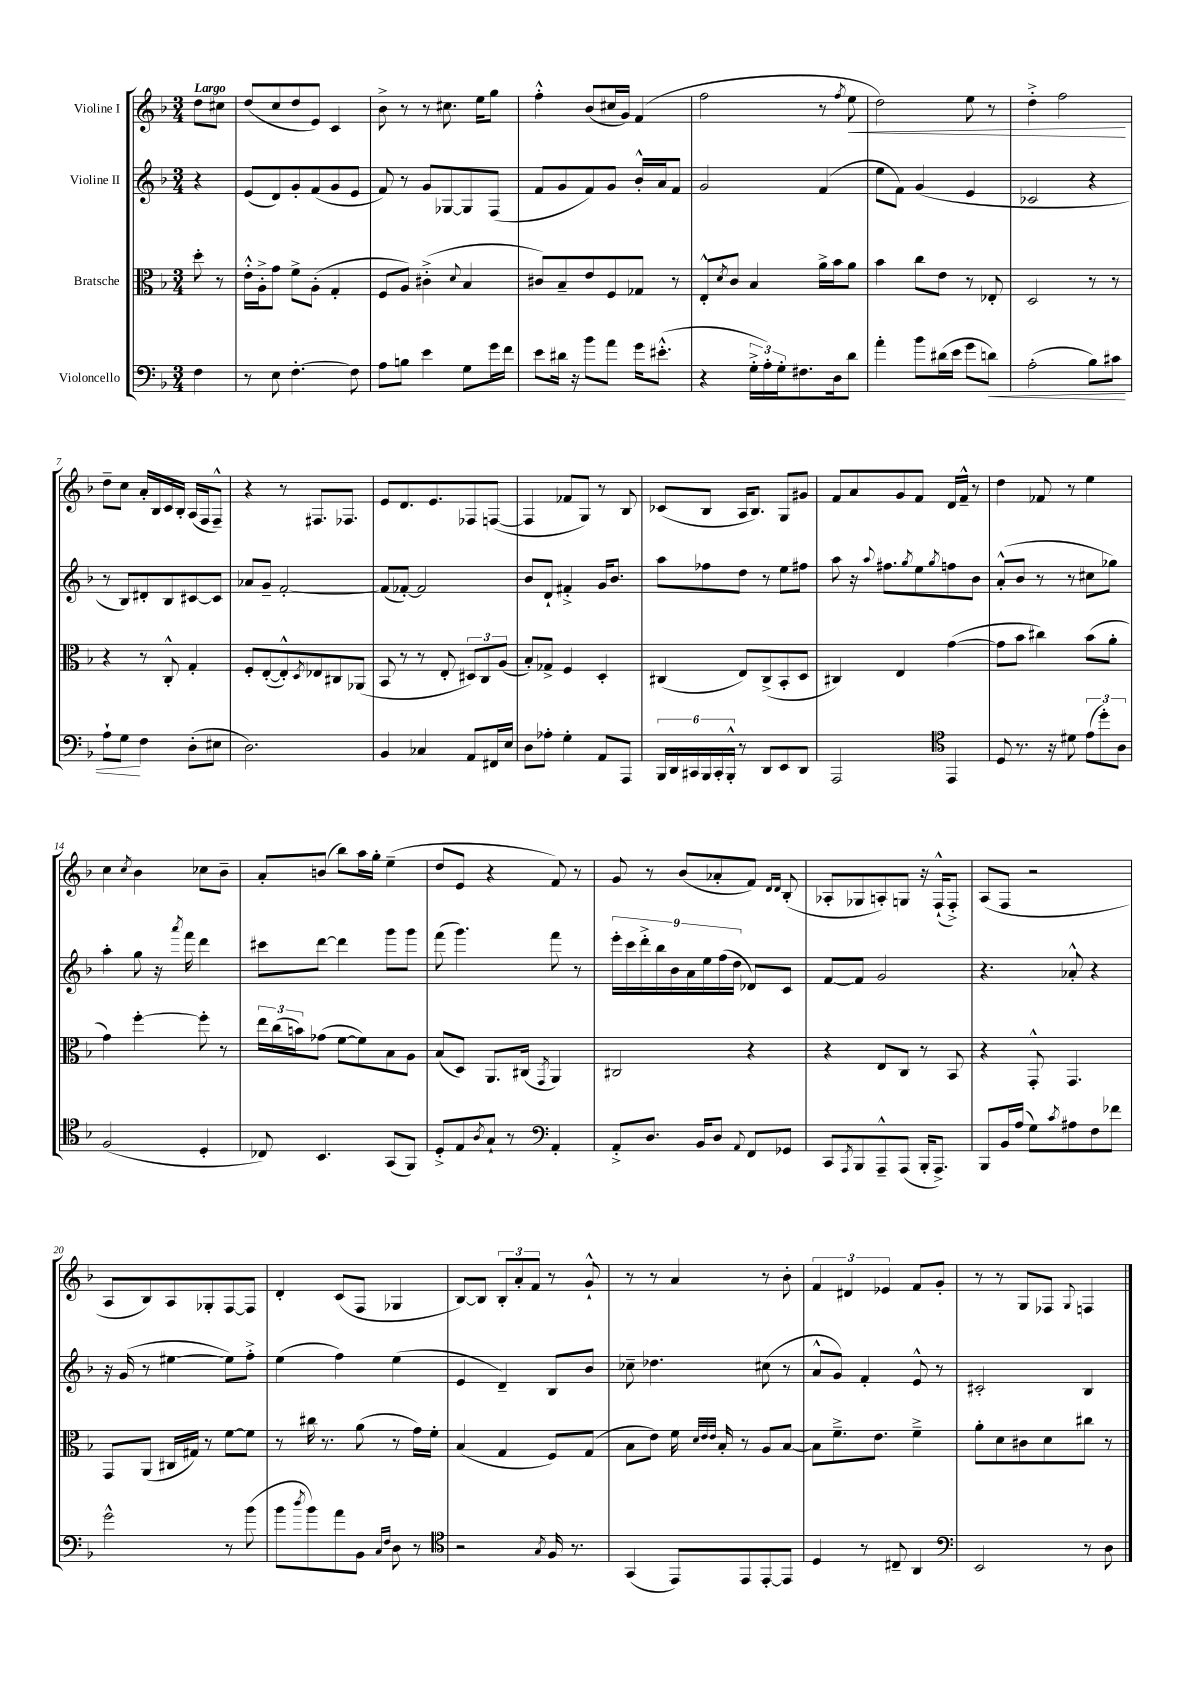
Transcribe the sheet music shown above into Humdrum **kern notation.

**kern	**dynam	**kern	**kern	**kern	**dynam
*part4	*part4	*part3	*part2	*part1	*part1
*staff4	*staff4	*staff3	*staff2	*staff1	*staff1
*I"Violoncello	*	*I"Bratsche	*I"Violine II	*I"Violine I	*
*clefF4	*	*clefC3	*clefG2	*clefG2	*
*k[b-]	*	*k[b-]	*k[b-]	*k[b-]	*
*M3/4	*	*M3/4	*M3/4	*M3/4	*
=	=	=	=	=	=
!	!	!	!	!LO:TX:a:B:t=Largo	!
4F\	.	8dd'\	4r	8dd\L	.
.	.	8r	.	8cc#X\J	.
=1	=1	=1	=1	=1	=1
8r	.	16e'^^\LL	(8e/L	(8dd/L	.
.	.	16A'^\J	.	.	.
8E\	.	8g\J	8d/)	8cc/	.
[4.F'\	.	8f^\L	8g'/	8dd/	.
.	.	(8A'\J	(8f/	8e/J)	.
.	.	4G'/	8g/	4c/	.
8F\]	.	.	8e/J	.	.
=2	=2	=2	=2	=2	=2
8A\L	.	8F/L	8f/)	8b-^\	.
8Bn\J	.	8A/J)	8r	8r	.
4e\	.	(4c#X'^\	8g/L	8r	.
.	.	.	[8G-X/	8.cc#X\	.
.	.	8qqd/	.	.	.
8G\L	.	4B-/	8G-/]	.	.
.	.	.	.	16ee\KL	.
16g\L	.	.	(8F/J	8gg\J	.
16f\JJ	.	.	.	.	.
=3	=3	=3	=3	=3	=3
8e\L	.	8c#X/L)	8f/L	4ff'^^\	.
16d#X\Jk	.	8B-~/	8g/	.	.
16r	.	.	.	.	.
8b-\L	.	8e/	8f/)	(8b-/L	.
8a\J	.	8F/	8g/J	16cc#X/L	.
.	.	.	.	16g/JJ)	.
16g\KL	.	8G-X/J	16b-'^^/LL	(4f/	.
(8.e#X'^^\J	.	.	16a/J	.	.
.	.	8r	8f/J	.	.
=4	=4	=4	=4	=4	=4
4r	.	8E'^^/L	2g/	2ff\	.
.	.	8qd/	.	.	.
.	.	8c/J	.	.	.
24G'^\LL	.	4B-/	.	.	.
24A'\)	.	.	.	.	.
24G'\J	.	.	.	.	.
8.F#X\	.	.	.	.	.
.	.	16a^\LL	(4f/	8r	.
16D\k	.	16b-\J	.	.	.
.	.	.	.	8qff/	.
!	!	!	!	!	!LO:HP:b
8d\J	.	8a\J	.	8ee\	<
=5	=5	=5	=5	=5	=5
4a'\	.	4b-\	8ee\L	2dd\)	.
.	.	.	8f\J)	.	.
8b-\L	.	8cc\L	(4g/	.	.
(16d#X\L	.	8e\J	.	.	.
16e\JJ	.	.	.	.	.
8g\L	.	8r	4e/	8ee\	.
!	!LO:HP:b	!	!	!	!
8dn\J)	<	8E-X'/	.	8r	.
=6	=6	=6	=6	=6	=6
(2A'\	.	2D/	2c-X/	4dd'^\	.
.	.	.	.	2ff\	.
8B-\L)	.	8r	4r	.	.
8c#X\J	.	8r	.	.	.
.	.	.	.	.	[
!!LO:LB:g=z
=7	=7	=7	=7	=7	=7
8A`\L	.	4r	8r	8dd~\L	.
8G\J	.	.	8B-/L)	8cc\J	.
4F\	[	8r	8d#X'/	16a'/LL	.
.	.	.	.	16B-/	.
.	.	8C'^^/	8B-/	16c/	.
.	.	.	.	16B-'/JJ	.
(8D'\L	.	4G'/	[8c#X/	(16A/LL	.
.	.	.	.	16F/J	.
8E#X\J	.	.	8c#/J]	8F~^^/J)	.
=8	=8	=8	=8	=8	=8
2.D\)	.	8F'/L	8a-X/L	4r	.
.	.	([8E'/	8g~/J	.	.
.	.	8E'^^/])	[2f'/	8r	.
.	.	8qD/	.	.	.
.	.	8E-X/	.	8.F#X/L	.
.	.	8C#X/	.	.	.
.	.	.	.	8.F-X/J	.
.	.	(8AA-X/J	.	.	.
=9	=9	=9	=9	=9	=9
4BB-/	.	8BB-/	(8f/L]	8e/L	.
.	.	8r	[8f-X'/J)	8.d/	.
4C-X/	.	8r	2f-/]	.	.
.	.	.	.	8.e/	.
.	.	8E'/	.	.	.
8AA/L	.	12D#X/L)	.	8F-X/	.
.	.	12C/	.	.	.
16FF#X/L	.	.	.	([8Fn/J	.
.	.	(12A/J	.	.	.
16E/JJ	.	.	.	.	.
=10	=10	=10	=10	=10	=10
8D\L	.	8B-'/L)	8b-/L	4F/]	.
8A-X'\J	.	8G-X^/J	8d`/J	.	.
4G'\	.	4F/	4f#X'^/	8f-X/L	.
.	.	.	.	8G/J)	.
8AA/L	.	4D'/	16g/KL	8r	.
.	.	.	8.b-/J	.	.
8AAA/J	.	.	.	8B-/	.
=11	=11	=11	=11	=11	=11
24BBB-/LL	.	(4C#X/	8aa\L	(8c-X/L	.
24DD/	.	.	.	.	.
24CC#X/	.	.	.	.	.
24BBB-/	.	.	8ff-X\	8B-/J	.
24CC#'/	.	.	.	.	.
24BBB-'^^/JJ	.	.	.	.	.
8r	.	8E/L)	8dd\J	16A/KL	.
.	.	.	.	8.B-/J)	.
8DD/L	.	(8C#^/	8r	.	.
8EE/	.	8BB-'/	8ee\L	8G/L	.
8DD/J	.	8D/J	8ff#X\J	8g#X/J	.
=12	=12	=12	=12	=12	=12
2AAA/	.	4C#X/)	8aa\	8f/L	.
.	.	.	16r	8a/	.
.	.	.	8qqaa/	.	.
.	.	.	8.ff#X\L	.	.
.	.	4E/	.	8g/	.
.	.	.	8qgg/	.	.
.	.	.	8ee\	8f/J	.
*clefC4	*	*	*	*	*
.	.	.	8qgg/	.	.
4EE/	.	([4g\	8ffn\	16d/LL	.
.	.	.	.	16f~^^/JJ	.
.	.	.	8b-\J	8r	.
=13	=13	=13	=13	=13	=13
8D/	.	8g\L]	(8a'^^/L	4dd\	.
8.r	.	8b-\J	8b-/J	.	.
.	.	4cc#X\)	8r	8f-X/	.
16r	.	.	.	.	.
8d#X\	.	.	8r	8r	.
(12e\L	.	(8b-\L	8cc#X\L	4ee\	.
12dd'\)	.	.	.	.	.
.	.	8a'\J	8gg-X\J)	.	.
12A\J	.	.	.	.	.
!!LO:LB:g=z
=14	=14	=14	=14	=14	=14
(2F/	.	4g\)	4aa'\	4cc\	.
.	.	.	.	8qcc/	.
.	.	[4ff'\	8gg\	4b-\	.
.	.	.	16r	.	.
.	.	.	8qaaa/	.	.
.	.	.	16fff\	.	.
4D'/	.	8ff'\]	4ddd\	8cc-X\L	.
.	.	8r	.	8b-~\J	.
=15	=15	=15	=15	=15	=15
8C-X/)	.	24ee\LL	8ccc#X\L	8a'/L	.
.	.	(24cc\	.	.	.
.	.	24bn\J)	.	.	.
4.BB-/	.	(8g-X\J	[8ddd\J	(8bn/J	.
.	.	[8f\L	4ddd\]	8bb-\L)	.
.	.	8f\])	.	16aa\L	.
.	.	.	.	16gg'\JJ	.
(8GG/L	.	8B-\	8ggg\L	(4ee~\	.
8FF/J)	.	8A\J	8ggg\J	.	.
=16	=16	=16	=16	=16	=16
8D'^/L	.	(8B-/L	(8fff\	8dd/L	.
8E/	.	8D/J)	4.ggg\)	8e/J	.
8qA/	.	.	.	.	.
8G`/J	.	8.AA/L	.	4r	.
8r	.	.	.	.	.
.	.	(16C#X/Jk	.	.	.
*clefF4	*	*	*	*	*
.	.	8qGG/	.	.	.
4AA'/	.	4AA/)	8fff\	8f/)	.
.	.	.	8r	8r	.
=17	=17	=17	=17	=17	=17
8AA'^/L	.	2C#X/	18eee'\LL	8g/	.
.	.	.	18ccc\	.	.
.	.	.	18ddd'^\	.	.
8.D/J	.	.	.	8r	.
.	.	.	18bb-\	.	.
.	.	.	18b-\	.	.
.	.	.	.	(8b-/L	.
.	.	.	18a\	.	.
16BB-/KL	.	.	.	.	.
.	.	.	18ee\	.	.
8D/J	.	.	.	8a-X'/	.
.	.	.	(18ff\	.	.
.	.	.	18dd\JJ	.	.
8qqAA/	.	.	.	.	.
8FF/L	.	4r	8d-X/L)	8f/J)	.
.	.	.	.	16qqd/LL	.
.	.	.	.	16qqd/JJ	.
8GG-X/J	.	.	8c/J	(8B-'/	.
=18	=18	=18	=18	=18	=18
8CC/L	.	4r	[8f/L	8A-X'/L	.
8qAAA/	.	.	.	.	.
8BBB-/	.	.	8f/J]	8G-X/	.
8AAA~^^/	.	8E/L	2g/	8An'/)	.
(8AAA/J	.	8C/J	.	8Gn/J	.
16BBB-'/KL	.	8r	.	16r	.
8.AAA^/J)	.	.	.	(16F`^^/KL	.
.	.	8BB-/	.	8F'^/J)	.
=19	=19	=19	=19	=19	=19
8BBB-/L	.	4r	4.r	(8A/L	.
16BB-/L	.	.	.	8F/J	.
(16A/JJ	.	.	.	.	.
8G\L)	.	8GG'^^/	.	2r	.
8qc/	.	.	.	.	.
8A#X\	.	4.GG/	8a-X'^^/	.	.
8F\	.	.	4r	.	.
8f-X\J	.	.	.	.	.
!!LO:LB:g=z
=20	=20	=20	=20	=20	=20
2g^^\	.	8GG/L	16r	8A/L	.
.	.	.	(16g/	.	.
.	.	(8AA/J	8r	8B-/)	.
.	.	16C#X/LL	[4ee#X\	8A/	.
.	.	16G#X/JJ)	.	.	.
.	.	8r	.	8G-X'/	.
8r	.	[8f\L	8ee#\L])	[8F/	.
(8b-\	.	8f\J]	8ff'^\J	8F/J]	.
=21	=21	=21	=21	=21	=21
8b-\L	.	8r	(4ee\	4d'/	.
8qdd/	.	.	.	.	.
8b-\)	.	16cc#X\	.	.	.
.	.	8.r	.	.	.
8a\	.	.	4ff\)	(8c/L	.
8BB-\J	.	(8a\	.	8F/J	.
16qqC/LL	.	.	.	.	.
16qqF/JJ	.	.	.	.	.
8D\	.	8r	(4ee\	4G-X/	.
8r	.	16g\LL)	.	.	.
.	.	16f'\JJ	.	.	.
=22	=22	=22	=22	=22	=22
*clefC4	*	*	*	*	*
2r	.	(4B-/	4e/	[8B-/L)	.
.	.	.	.	8B-/J]	.
.	.	4G/	4d~/)	12B-'/L	.
.	.	.	.	12a'/	.
.	.	.	.	12f/J	.
8qG/	.	.	.	.	.
16F/	.	8F/L)	8B-/L	8r	.
8.r	.	.	.	.	.
.	.	(8G/J	8b-/J	8g`^^/	.
=23	=23	=23	=23	=23	=23
(4GG/	.	8B-\L	8cc-X~\	8r	.
.	.	8e\J)	4.dd-X\	8r	.
8EE/L)	.	16f\	.	4a/	.
.	.	32qqd/LLL	.	.	.
.	.	32qqe/	.	.	.
.	.	32qqe/JJJ	.	.	.
.	.	16B-'/	.	.	.
8EE/	.	8r	.	.	.
[8EE'/	.	8A/L	(8cc#X\	8r	.
8EE/J]	.	[8B-/J	8r	8b-'\	.
=24	=24	=24	=24	=24	=24
4D/	.	8B-\L]	8a^^/L	6f/	.
.	.	8.f~^\	8g/J)	.	.
.	.	.	.	6d#X/	.
8r	.	.	4f'/	.	.
.	.	8.e\J	.	.	.
.	.	.	.	6e-X/	.
8C#X~/	.	.	.	.	.
4AA/	.	4f~^\	8e^^/	8f/L	.
.	.	.	8r	8g'/J	.
=25	=25	=25	=25	=25	=25
*clefF4	*	*	*	*	*
2EE/	.	8a'\L	2c#X'/	8r	.
.	.	8d\	.	8r	.
.	.	8c#X\	.	8G/L	.
.	.	8d\	.	8F-X/J	.
.	.	.	.	8qqG/	.
8r	.	8cc#X\J	4B-/	4Fn/	.
8D\	.	8r	.	.	.
==	==	==	==	==	==
*-	*-	*-	*-	*-	*-
